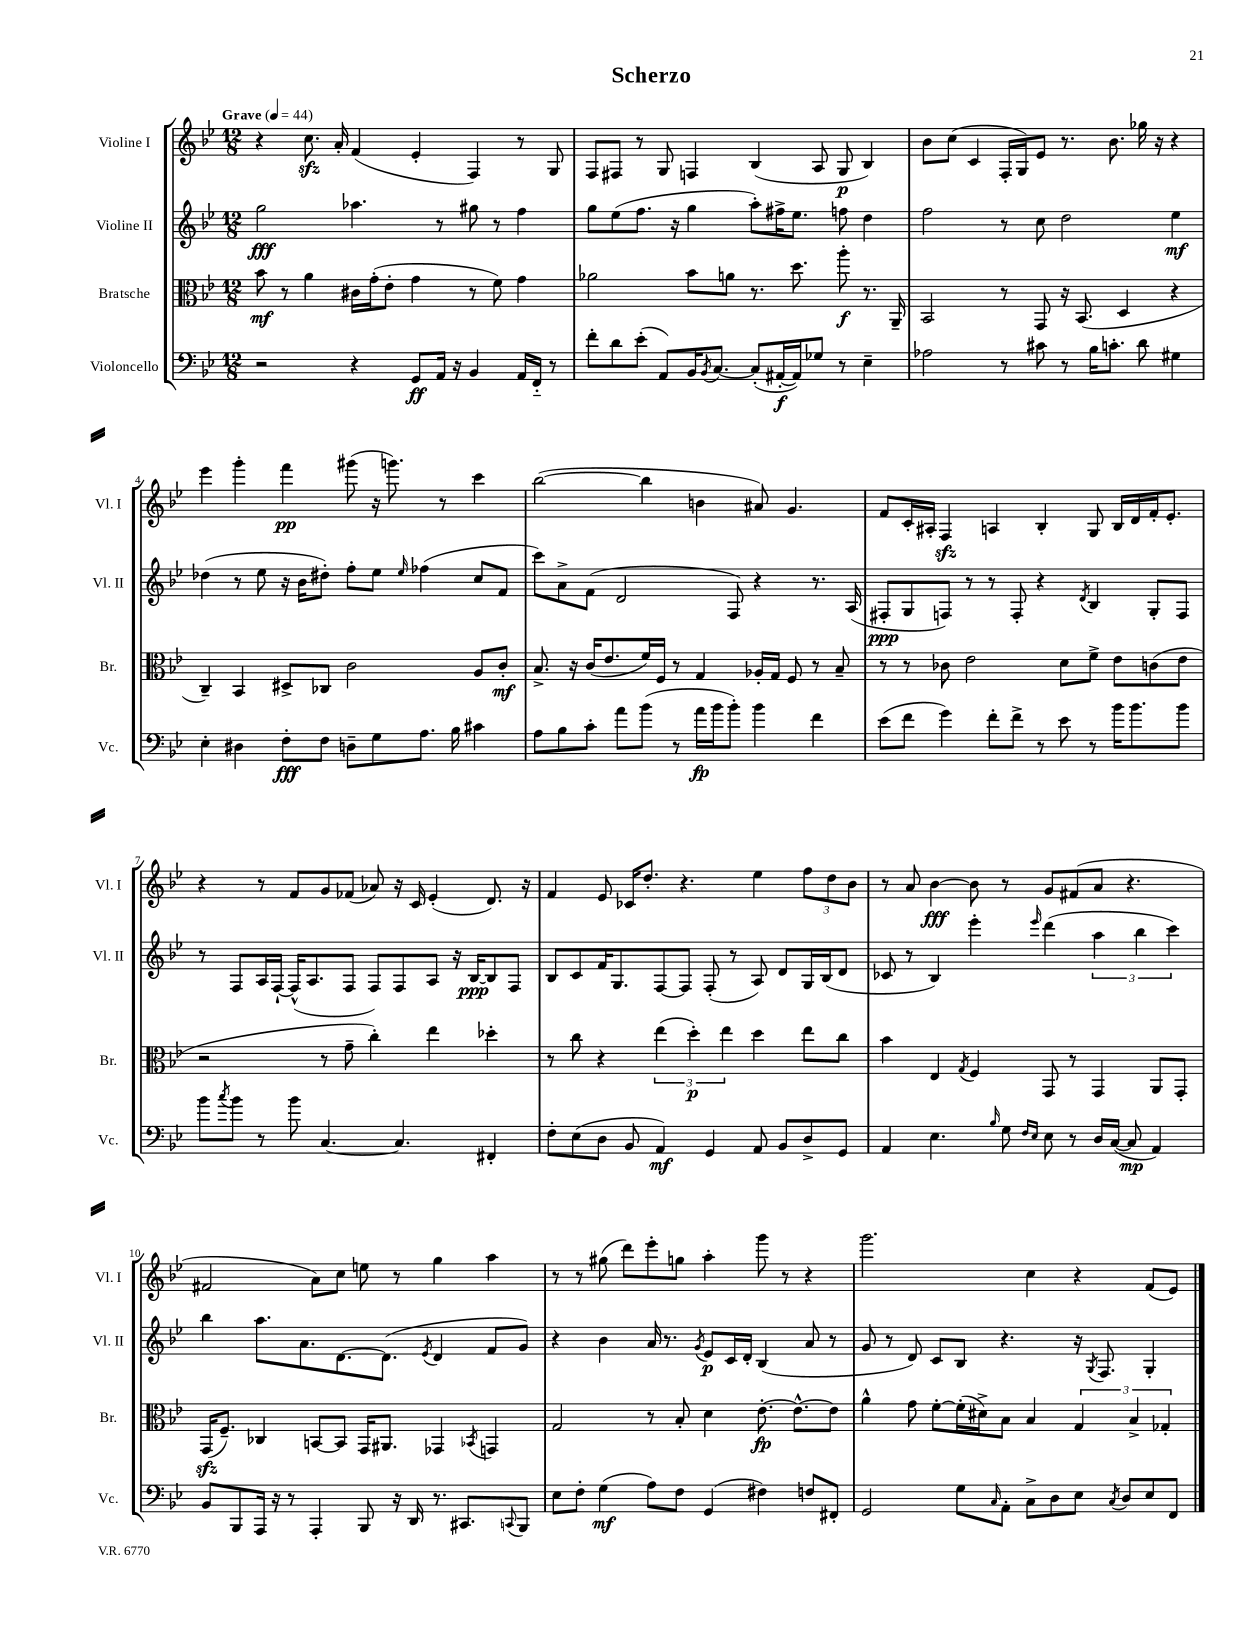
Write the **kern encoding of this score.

**kern	**dynam	**kern	**dynam	**kern	**dynam	**kern	**dynam
*part4	*part4	*part3	*part3	*part2	*part2	*part1	*part1
*staff4	*staff4	*staff3	*staff3	*staff2	*staff2	*staff1	*staff1
*I"Violoncello	*	*I"Bratsche	*	*I"Violine II	*	*I"Violine I	*
*I'Vc.	*	*I'Br.	*	*I'Vl. II	*	*I'Vl. I	*
*clefF4	*	*clefC3	*	*clefG2	*	*clefG2	*
*k[b-e-]	*	*k[b-e-]	*	*k[b-e-]	*	*k[b-e-]	*
*M12/8	*	*M12/8	*	*M12/8	*	*M12/8	*
*MM44	*	*MM44	*	*MM44	*	*MM44	*
=1	=1	=1	=1	=1	=1	=1	=1
!	!	!	!	!	!	!LO:TX:a:B:t=Grave	!
2r	.	8b-\	mf	2gg\	fff	4r	.
.	.	8r	.	.	.	.	.
.	.	4a\	.	.	.	8.cczz\	.
.	.	.	.	.	.	16a'/	.
4r	.	16c#X\LL	.	4.aa-X\	.	(4f/	.
.	.	(16g'\J	.	.	.	.	.
.	.	8e-'\J	.	.	.	.	.
8GG/L	ff	4g\	.	.	.	4e-'/	.
16AA/Jk	.	.	.	8r	.	.	.
16r	.	.	.	.	.	.	.
4BB-/	.	8r	.	8gg#X\	.	4F/)	.
.	.	8f\)	.	8r	.	.	.
16AA/LL	.	4g\	.	4ff\	.	8r	.
16FF/JJ	.	.	.	.	.	.	.
8r	.	.	.	.	.	8G/	.
=2	=2	=2	=2	=2	=2	=2	=2
8f'\L	.	2a-X\	.	8gg\L	.	8F/L	.
8d\	.	.	.	(8ee-\	.	8F#X/J	.
(8e-'\J	.	.	.	8.ff\J	.	8r	.
8AA/L)	.	.	.	.	.	8G/	.
.	.	.	.	16r	.	.	.
16BB-/K	.	8b-\L	.	4gg\	.	4Fn/	.
8qBB-/	.	.	.	.	.	.	.
[8.C/J	.	.	.	.	.	.	.
.	.	8an\J	.	.	.	.	.
(8C'/L]	.	8.r	.	8aa'\L)	.	(4B-/	.
[16AA#X'/L	f	.	.	16ff#X^\K	.	.	.
16AA#/J])	.	8.dd\	.	8.ee-\J	.	.	.
8G-X/J	.	.	.	.	.	8A/	.
8r	.	8aa'\	f	8ffn\	.	8G/	p
4E-~\	.	8.r	.	4dd\	.	4B-/)	.
.	.	16AA~/	.	.	.	.	.
=3	=3	=3	=3	=3	=3	=3	=3
2A-X\	.	2BB-/	.	2ff\	.	8b-\L	.
.	.	.	.	.	.	(8cc\J	.
.	.	.	.	.	.	4c/	.
8r	.	8r	.	8r	.	16F'/LL	.
.	.	.	.	.	.	16G/J)	.
8c#X\	.	8GG/	.	8cc\	.	8e-/J	.
8r	.	16r	.	2dd\	.	8.r	.
.	.	(8.BB-/	.	.	.	.	.
16B-\KL	.	.	.	.	.	.	.
8.cn'\J	.	.	.	.	.	8.b-\	.
.	.	4D/	.	.	.	.	.
8d\	.	.	.	.	.	16gg-X\	.
.	.	.	.	.	.	16r	.
4G#X\	.	4r	.	4ee-\	mf	4r	.
!!LO:LB:g=z
=4	=4	=4	=4	=4	=4	=4	=4
4E-'\	.	4C~/)	.	(4dd-X\	.	4eee-\	.
4D#X\	.	4BB-/	.	8r	.	4ggg'\	.
.	.	.	.	8ee-\	.	.	.
8F'\L	fff	8D#X^/L	.	16r	.	4fff\	pp
.	.	.	.	16b-\KL	.	.	.
8F\J	.	8C-X/J	.	8dd#X'\J)	.	.	.
8Dn~\L	.	2c\	.	8ff'\L	.	(8ggg#X\	.
8G\	.	.	.	8ee-\J	.	16r	.
.	.	.	.	.	.	8.gggn\)	.
.	.	.	.	16qqee-/	.	.	.
8.A\J	.	.	.	(4ff-X\	.	.	.
.	.	.	.	.	.	8r	.
16B-\	.	.	.	.	.	.	.
4c#X\	.	8A/L	.	8cc/L	.	4ccc\	.
.	.	8c'/J	mf	8f/J	.	.	.
=5	=5	=5	=5	=5	=5	=5	=5
8A\L	.	8.B-^/	.	8ccc\L)	.	([2bb-\	.
8B-\	.	.	.	8a^\	.	.	.
.	.	16r	.	.	.	.	.
8c'\J	.	(16c/KL	.	(8f\J	.	.	.
.	.	8.e-/	.	.	.	.	.
8a\L	.	.	.	2d/	.	.	.
(8b-\J	.	16f/L)	.	.	.	4bb-\]	.
.	.	16F/JJ	.	.	.	.	.
8r	.	8r	.	.	.	.	.
16a\LL	fp	4G/	.	.	.	4bn\	.
16b-\J	.	.	.	.	.	.	.
8b-'\J)	.	.	.	8F/)	.	.	.
4b-\	.	16A-X'/LL	.	4r	.	8a#X/)	.
.	.	16G/JJ	.	.	.	.	.
.	.	8F/	.	.	.	4.g/	.
4f\	.	8r	.	8.r	.	.	.
.	.	8B-~/	.	.	.	.	.
.	.	.	.	(16A/	.	.	.
=6	=6	=6	=6	=6	=6	=6	=6
(8e-\L	.	8r	.	8F#X'/L	ppp	8f/L	.
8f\J	.	8r	.	8G/	.	16c'/L	.
.	.	.	.	.	.	16A#X'/JJ	.
4g\)	.	8c-X\	.	8Fn/J)	.	4Fzz/	.
.	.	2e-\	.	8r	.	.	.
8f'\L	.	.	.	8r	.	4An/	.
8f^\J	.	.	.	8F'/	.	.	.
8r	.	.	.	4r	.	4B-'/	.
8e-\	.	8d\L	.	.	.	.	.
.	.	.	.	8qd/	.	.	.
8r	.	8f^\J	.	4B-/	.	8G/	.
16b-\KL	.	8e-\L	.	.	.	16B-/LL	.
8.b-\	.	.	.	.	.	16d/	.
.	.	(8cn\	.	8G'/L	.	16f'/J	.
.	.	.	.	.	.	8.e-'/J	.
8b-\J	.	8e-\J	.	8F/J	.	.	.
!!LO:LB:g=z
=7	=7	=7	=7	=7	=7	=7	=7
8b-\L	.	2r	.	8r	.	4r	.
8qcc/	.	.	.	.	.	.	.
8b-\J	.	.	.	8F/L	.	.	.
8r	.	.	.	16A/L	.	8r	.
.	.	.	.	[16F`/JJ	.	.	.
8b-\	.	.	.	(16F^^/KL]	.	8f/L	.
.	.	.	.	8.A/	.	.	.
[4.C/	.	8r	.	.	.	8g/	.
.	.	8g~\	.	8F/J	.	(8f-X/J	.
.	.	4cc'\)	.	8F/L)	.	8a-X/)	.
4.C/]	.	.	.	8F/	.	16r	.
.	.	.	.	.	.	16c/	.
.	.	4ee-\	.	8A/J	.	(4e-'/	.
.	.	.	.	16r	.	.	.
.	.	.	.	[16B-/KL	ppp	.	.
4FF#X'/	.	4dd-X'\	.	8B-/]	.	8.d/)	.
.	.	.	.	8F/J	.	.	.
.	.	.	.	.	.	16r	.
=8	=8	=8	=8	=8	=8	=8	=8
8F'\L	.	8r	.	8B-/L	.	4f/	.
(8E-\	.	8cc\	.	8c/	.	.	.
8D\J	.	4r	.	16f/K	.	8e-/	.
.	.	.	.	8.G/	.	.	.
8BB-/	.	.	.	.	.	16c-X/KL	.
.	.	.	.	.	.	8.dd'/J	.
4AA/)	mf	(6ee-\	.	[8F/	.	.	.
.	.	.	.	8F/J]	.	4.r	.
.	.	6dd'\)	p	.	.	.	.
4GG/	.	.	.	(8F'/	.	.	.
.	.	6ee-\	.	.	.	.	.
.	.	.	.	8r	.	.	.
8AA/	.	4dd\	.	8A/)	.	4ee-\	.
8BB-/L	.	.	.	8d/L	.	.	.
8D^/	.	8ee-\L	.	16G/L	.	12ff\L	.
.	.	.	.	(16B-/J	.	.	.
.	.	.	.	.	.	12dd\	.
8GG/J	.	8cc\J	.	8d/J	.	.	.
.	.	.	.	.	.	12b-\J	.
=9	=9	=9	=9	=9	=9	=9	=9
4AA/	.	4b-\	.	8c-X/	.	8r	.
.	.	.	.	8r	.	8a/	.
4.E-\	.	4E-/	.	4B-/)	.	[4b-\	fff
.	.	8qG/	.	.	.	.	.
.	.	4F/	.	4eee-'\	.	8b-\]	.
16qqB-/	.	.	.	.	.	.	.
8G\	.	.	.	.	.	8r	.
16qqF/LL	.	.	.	.	.	.	.
16qqE-/JJ	.	.	.	16qqeee-/	.	.	.
8E-\	.	8GG/	.	(4ddd\	.	8g/L	.
8r	.	8r	.	.	.	(8f#X/	.
16D/LL	.	4GG/	.	6aa\	.	8a/J	.
([16C/JJ	.	.	.	.	.	.	.
8C/]	mp	.	.	.	.	4.r	.
.	.	.	.	6bb-\	.	.	.
4AA/)	.	8AA/L	.	.	.	.	.
.	.	.	.	6ccc\)	.	.	.
.	.	8GG'/J	.	.	.	.	.
!!LO:LB:g=z
=10	=10	=10	=10	=10	=10	=10	=10
8BB-/L	.	(16GGzz/KL	.	4bb-\	.	2f#X/	.
.	.	8.F~/J)	.	.	.	.	.
8BBB-/	.	.	.	.	.	.	.
16AAA/Jk	.	4C-X/	.	8.aa\L	.	.	.
16r	.	.	.	.	.	.	.
8r	.	.	.	.	.	.	.
.	.	.	.	8.a\	.	.	.
4AAA'/	.	[8BBn/L	.	.	.	8a\L)	.
.	.	8BB/J]	.	[8.d\	.	8cc\J	.
8BBB-/	.	16GG/KL	.	.	.	8een\	.
.	.	8.AA#X/J	.	(8.d\J]	.	.	.
16r	.	.	.	.	.	8r	.
16DD/	.	.	.	.	.	.	.
.	.	.	.	8qe-/	.	.	.
8.r	.	4GG-X/	.	4d/	.	4gg\	.
8.CC#X/L	.	.	.	.	.	.	.
.	.	8qBB-X/	.	.	.	.	.
.	.	4GGn/	.	8f/L	.	4aa\	.
8qqCCn/	.	.	.	.	.	.	.
8BBB-/J	.	.	.	8g/J)	.	.	.
=11	=11	=11	=11	=11	=11	=11	=11
8E-\L	.	2G/	.	4r	.	8r	.
8F'\J	.	.	.	.	.	8r	.
(4G\	mf	.	.	4b-\	.	(8gg#X\	.
.	.	.	.	.	.	8ddd\L)	.
8A\L)	.	8r	.	16a/	.	8eee-'\	.
.	.	.	.	8.r	.	.	.
8F\J	.	8B-'/	.	.	.	8ggn\J	.
.	.	.	.	8qg/	.	.	.
(4GG/	.	4d\	.	8e-/L	p	4aa'\	.
.	.	.	.	16c/L	.	.	.
.	.	.	.	16d'/JJ	.	.	.
4F#X\)	.	[8.e-'\	fp	(4B-/	.	8ggg\	.
.	.	.	.	.	.	8r	.
.	.	8.e-^^\L_	.	.	.	.	.
8Fn/L	.	.	.	8a/	.	4r	.
8FF#X'/J	.	8e-\J]	.	8r	.	.	.
=12	=12	=12	=12	=12	=12	=12	=12
2GG/	.	4a^^\	.	8g/	.	2.ggg\	.
.	.	.	.	8r	.	.	.
.	.	8g\	.	8d/)	.	.	.
.	.	[8f'\L	.	8c/L	.	.	.
8G\L	.	(16f'\L]	.	8B-/J	.	.	.
.	.	16d#X^\J)	.	.	.	.	.
16qqC/	.	.	.	.	.	.	.
8AA'\J	.	8B-\J	.	4.r	.	.	.
8C^\L	.	4B-/	.	.	.	4cc\	.
8D\	.	.	.	.	.	.	.
8E-\J	.	6G/	.	16r	.	4r	.
.	.	.	.	8qG/	.	.	.
.	.	.	.	8.F/	.	.	.
8qC/	.	.	.	.	.	.	.
8D/L	.	.	.	.	.	.	.
.	.	6B-^/	.	.	.	.	.
8E-/	.	.	.	4G'/	.	(8f/L	.
.	.	6G-X'/	.	.	.	.	.
8FF/J	.	.	.	.	.	8e-/J)	.
==	==	==	==	==	==	==	==
*-	*-	*-	*-	*-	*-	*-	*-
